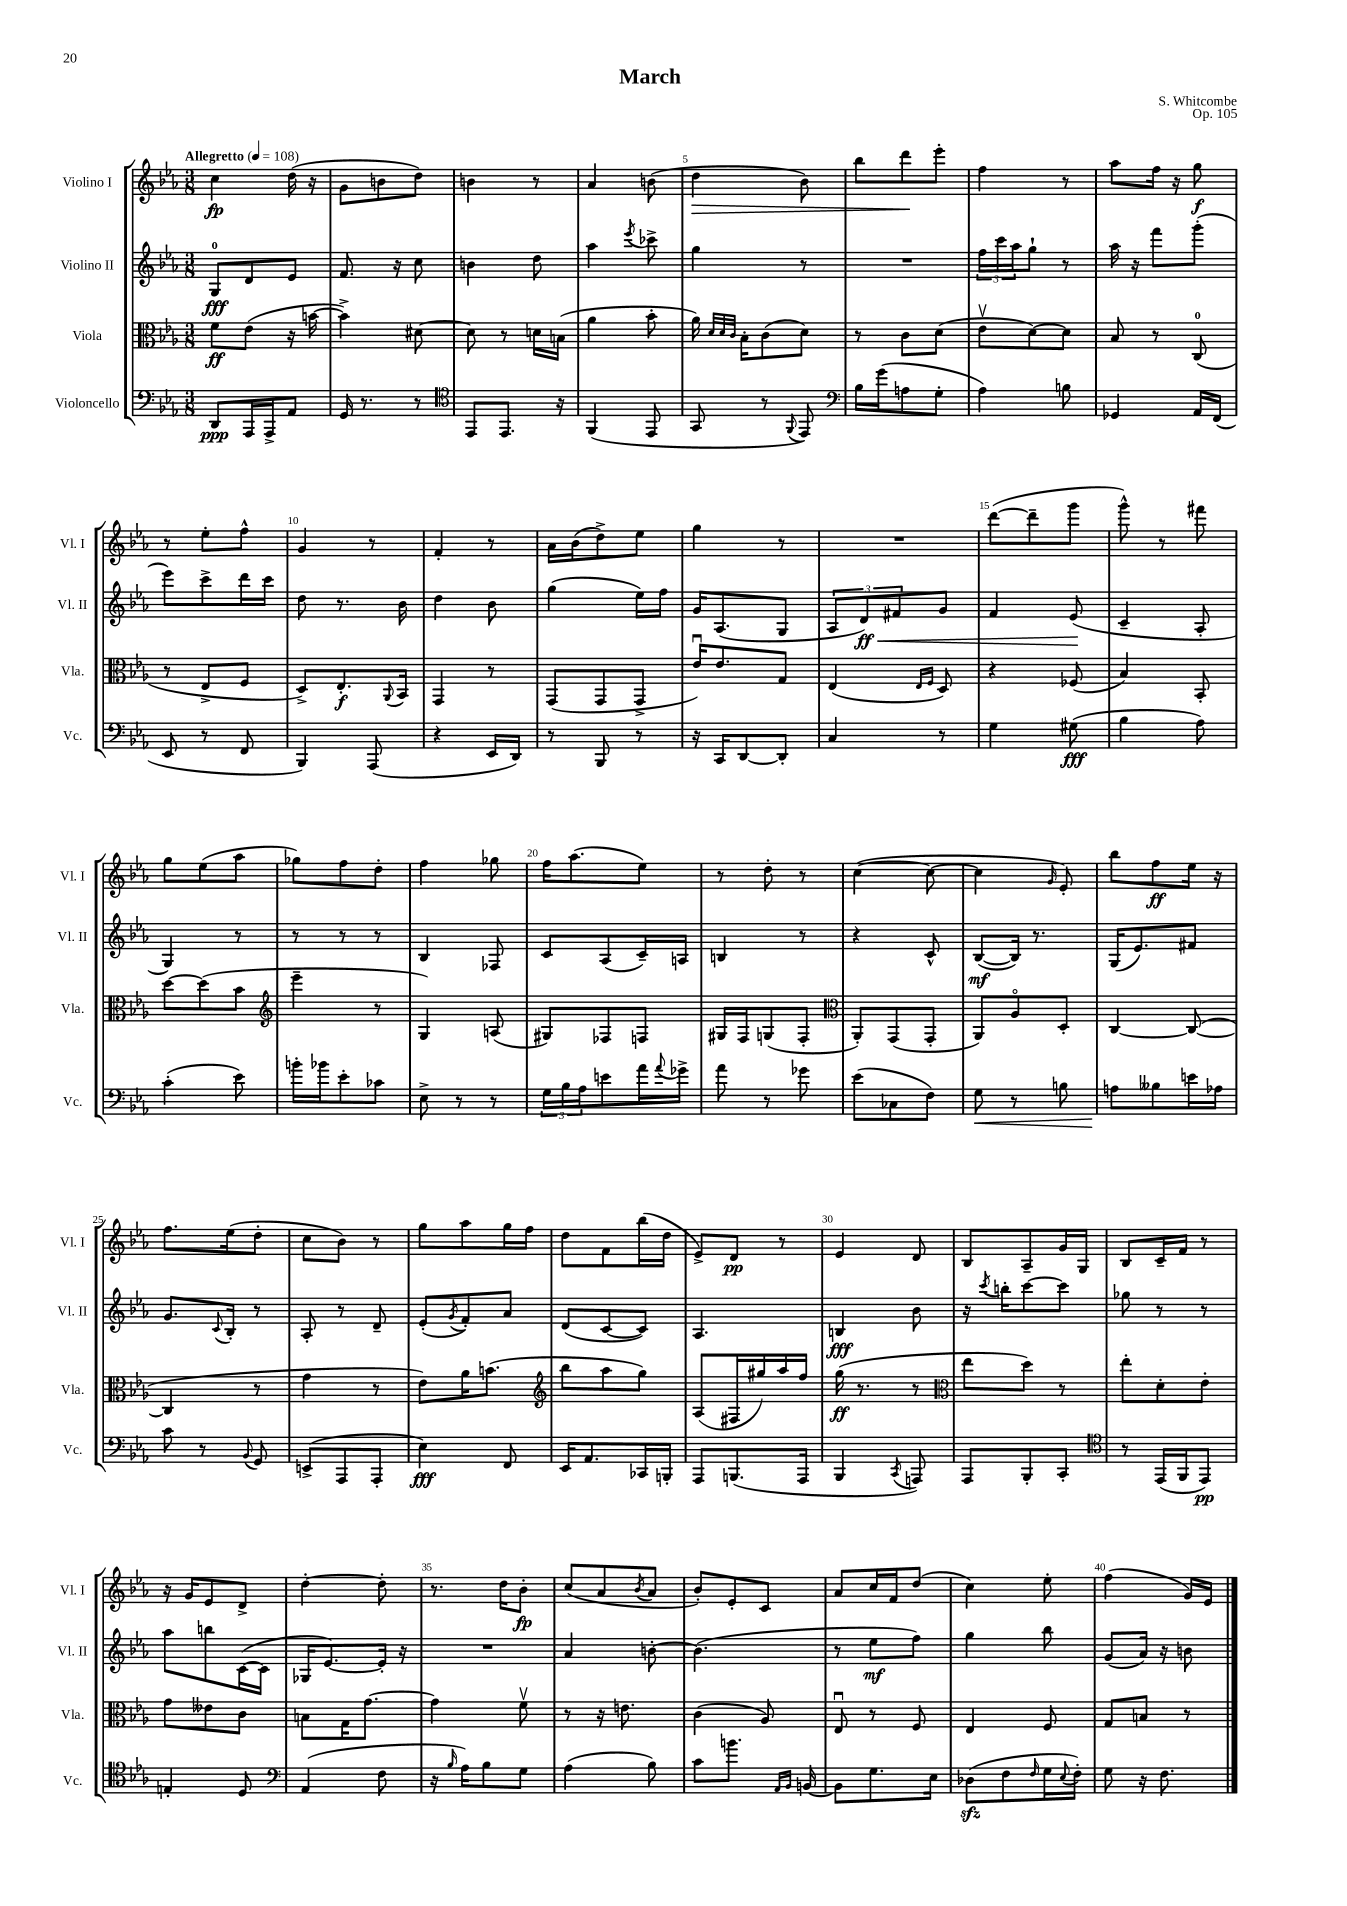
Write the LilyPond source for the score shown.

\header { title = "March" composer = "S. Whitcombe" opus = "Op. 105" }
<<
\new StaffGroup <<
\new Staff = "s0" \with { instrumentName = "Violino I" shortInstrumentName = "Vl. I" } {
    \clef treble \key ees \major \numericTimeSignature \time 3/8 \tempo "Allegretto" 4 = 108
    c''4\fp d''16( r16 |
    g'8 b'8 d''8) |
    b'4 r8 |
    aes'4 b'8( |
    d''4\> bes'8) |
    bes''8 d'''8\! ees'''8-. |
    f''4 r8 |
    aes''8 f''16 r16 g''8\f |
    r8 ees''8-. f''8-^ |
    g'4 r8 |
    f'4-. r8 |
    aes'16 bes'16( d''8->) ees''8 |
    g''4 r8 |
    R4. |
    d'''8~( d'''8-- g'''8 |
    g'''8-^) r8 fis'''8 |
    g''8 ees''8( aes''8 |
    ges''8) f''8 d''8-. |
    f''4 ges''8 |
    f''16 aes''8.( ees''8) |
    r8 d''8-. r8 |
    c''4~( c''8~ |
    c''4 \grace { g'16 } ees'8-.) |
    bes''8 f''8\ff ees''16 r16 |
    f''8. ees''16( d''8-. |
    c''8 bes'8) r8 |
    g''8 aes''8 g''16 f''16 |
    d''8 f'8 bes''16( d''16 |
    ees'8->) d'8\pp r8 |
    ees'4 d'8 |
    bes8 aes8-- g'16 g16 |
    bes8 c'16-- f'16 r8 |
    r16 g'16 ees'8 d'8-> |
    d''4~-. d''8-. |
    r8. d''16 bes'8-.\fp |
    c''8( aes'8 \acciaccatura { bes'8 } aes'8 |
    bes'8-.) ees'8-. c'8 |
    aes'8 c''16 f'16 d''8( |
    c''4) ees''8-. |
    f''4( g'16) ees'16 \bar "|." |
}
\new Staff = "s1" \with { instrumentName = "Violino II" shortInstrumentName = "Vl. II" } {
    \clef treble \key ees \major \numericTimeSignature \time 3/8
    g8-0\fff d'8 ees'8 |
    f'8. r16 c''8 |
    b'4 d''8 |
    aes''4 \acciaccatura { ees'''8 } ces'''8-> |
    g''4 r8 |
    R4. |
    \tuplet 3/2 { f''16 c'''16 aes''16 } g''8-! r8 |
    aes''16 r16 f'''8 g'''8-.( |
    ees'''8) c'''8-> d'''16 c'''16 |
    d''8 r8. bes'16 |
    d''4 bes'8 |
    g''4( ees''16) f''16 |
    g'16 aes8.( g8 |
    \tuplet 3/2 { aes8 d'8\ff\<) fis'8 } g'8 |
    f'4 ees'8\!( |
    c'4-- aes8-. |
    g4) r8 |
    r8 r8 r8 |
    bes4 fes8 |
    c'8 aes8( c'16--) a16 |
    b4 r8 |
    r4 c'8-^ |
    bes8~\mf( bes16) r8. |
    g16( ees'8.) fis'8 |
    g'8. \appoggiatura { c'8 } bes16-. r8 |
    aes8-. r8 d'8-- |
    ees'8-.( \acciaccatura { g'8 } f'8-.) aes'8 |
    d'8( c'8~ c'8) |
    aes4. |
    b4\fff bes'8 |
    r16 \acciaccatura { c'''8 } b''16-. c'''8~ c'''8 |
    ges''8 r8 r8 |
    aes''8 b''8 c'16~( c'16 |
    ges16 ees'8.~) ees'16-. r16 |
    R4. |
    aes'4 b'8~-. |
    b'4.( |
    r8 ees''8\mf f''8) |
    g''4 bes''8 |
    g'8( aes'16) r16 b'8 \bar "|." |
}
\new Staff = "s2" \with { instrumentName = "Viola" shortInstrumentName = "Vla." } {
    \clef alto \key ees \major \numericTimeSignature \time 3/8
    f'8\ff ees'8( r16 b'16~ |
    b'4->) dis'8~ |
    dis'8 r8 d'16 b16( |
    aes'4 bes'8-. |
    aes'16) \grace { d'32 d'32 c'32 } bes16-. c'8( d'8) |
    r8 c'8 d'8( |
    ees'8\upbow d'8~) d'8 |
    bes8 r8 c8-0( |
    r8 ees8-> f8 |
    d8->) ees8.-.\f \appoggiatura { aes,8 } bes,16 |
    g,4 r8 |
    g,8( g,8 g,8-> |
    ees'16\downbow) ees'8. g8 |
    ees4( \grace { ees16 f16 } d8) |
    r4 fes8( |
    bes4) bes,8-. |
    d''8~ d''8( bes'8 |
    \clef treble ees'''4-- r8 |
    g4) a8( |
    gis8) fes8 f8 |
    gis16 f16 g8( f8-. |
    \clef alto aes,8-.) g,8( g,8-. |
    aes,8) aes8\flageolet d8-. |
    c4~ c8~( |
    c4 r8 |
    g'4 r8 |
    ees'8) aes'16 b'8.( |
    \clef treble bes''8 aes''8 g''8) |
    aes8( fis16 gis''16) aes''16 f''16 |
    g''16\ff( r8. r8 |
    \clef alto ees''8 d''8) r8 |
    ees''8-. d'8-. ees'8-. |
    g'8 eeses'8 c'8 |
    b8 g16 g'8.~ |
    g'4 f'8\upbow |
    r8 r16 e'8. |
    c'4( aes8) |
    ees8\downbow r8 f8 |
    ees4 f8 |
    g8 b8 r8 \bar "|." |
}
\new Staff = "s3" \with { instrumentName = "Violoncello" shortInstrumentName = "Vc." } {
    \clef bass \key ees \major \numericTimeSignature \time 3/8
    d,8\ppp aes,,16 aes,,16-> aes,8 |
    g,16 r8. r8 |
    \clef tenor ees,8 ees,8. r16 |
    f,4( ees,8 |
    g,8 r8 \appoggiatura { f,8 } ees,8) |
    \clef bass bes16 g'16( a8 g8-. |
    aes4) b8 |
    ges,4 aes,16 f,16( |
    ees,8 r8 f,8 |
    bes,,4) aes,,8( |
    r4 ees,16 d,16) |
    r8 bes,,8 r8 |
    r16 c,16 d,8~ d,8-. |
    c4 r8 |
    g4 gis8\fff( |
    bes4 aes8) |
    c'4-.( ees'8) |
    b'16-. bes'16 ees'8-. ces'8 |
    ees8-> r8 r8 |
    \tuplet 3/2 { g16 bes16 aes16 } e'8 aes'16 \appoggiatura { aes'8 } ges'16-> |
    aes'8 r8 ges'8 |
    ees'8( ces8 f8) |
    g8\< r8 b8 |
    a8\! beses8 e'16 aes16 |
    c'8 r8 \appoggiatura { bes,8 } g,8 |
    e,8->( aes,,8 aes,,8-. |
    ees4\fff) f,8 |
    ees,16 aes,8. ces,16 b,,16-. |
    aes,,8 b,,8.( aes,,16 |
    bes,,4 \acciaccatura { c,8 } a,,8) |
    aes,,8 bes,,8-. c,8-. |
    \clef tenor r8 ees,16( f,16 ees,8\pp) |
    e4-. d8 |
    \clef bass aes,4( f8 |
    r16 \grace { bes16 } aes16) bes8 g8 |
    aes4( bes8) |
    c'8 b'8. \grace { aes,16 bes,16 } b,16~ |
    b,8 g8. ees16 |
    des8\sfz( f8 \grace { f16 } g16 \appoggiatura { ees8 } f16-.) |
    g8 r16 f8. \bar "|." |
}
>>
>>
\layout { \context { \Score \override BarNumber.break-visibility = ##(#f #t #t) barNumberVisibility = #(every-nth-bar-number-visible 5) } }
